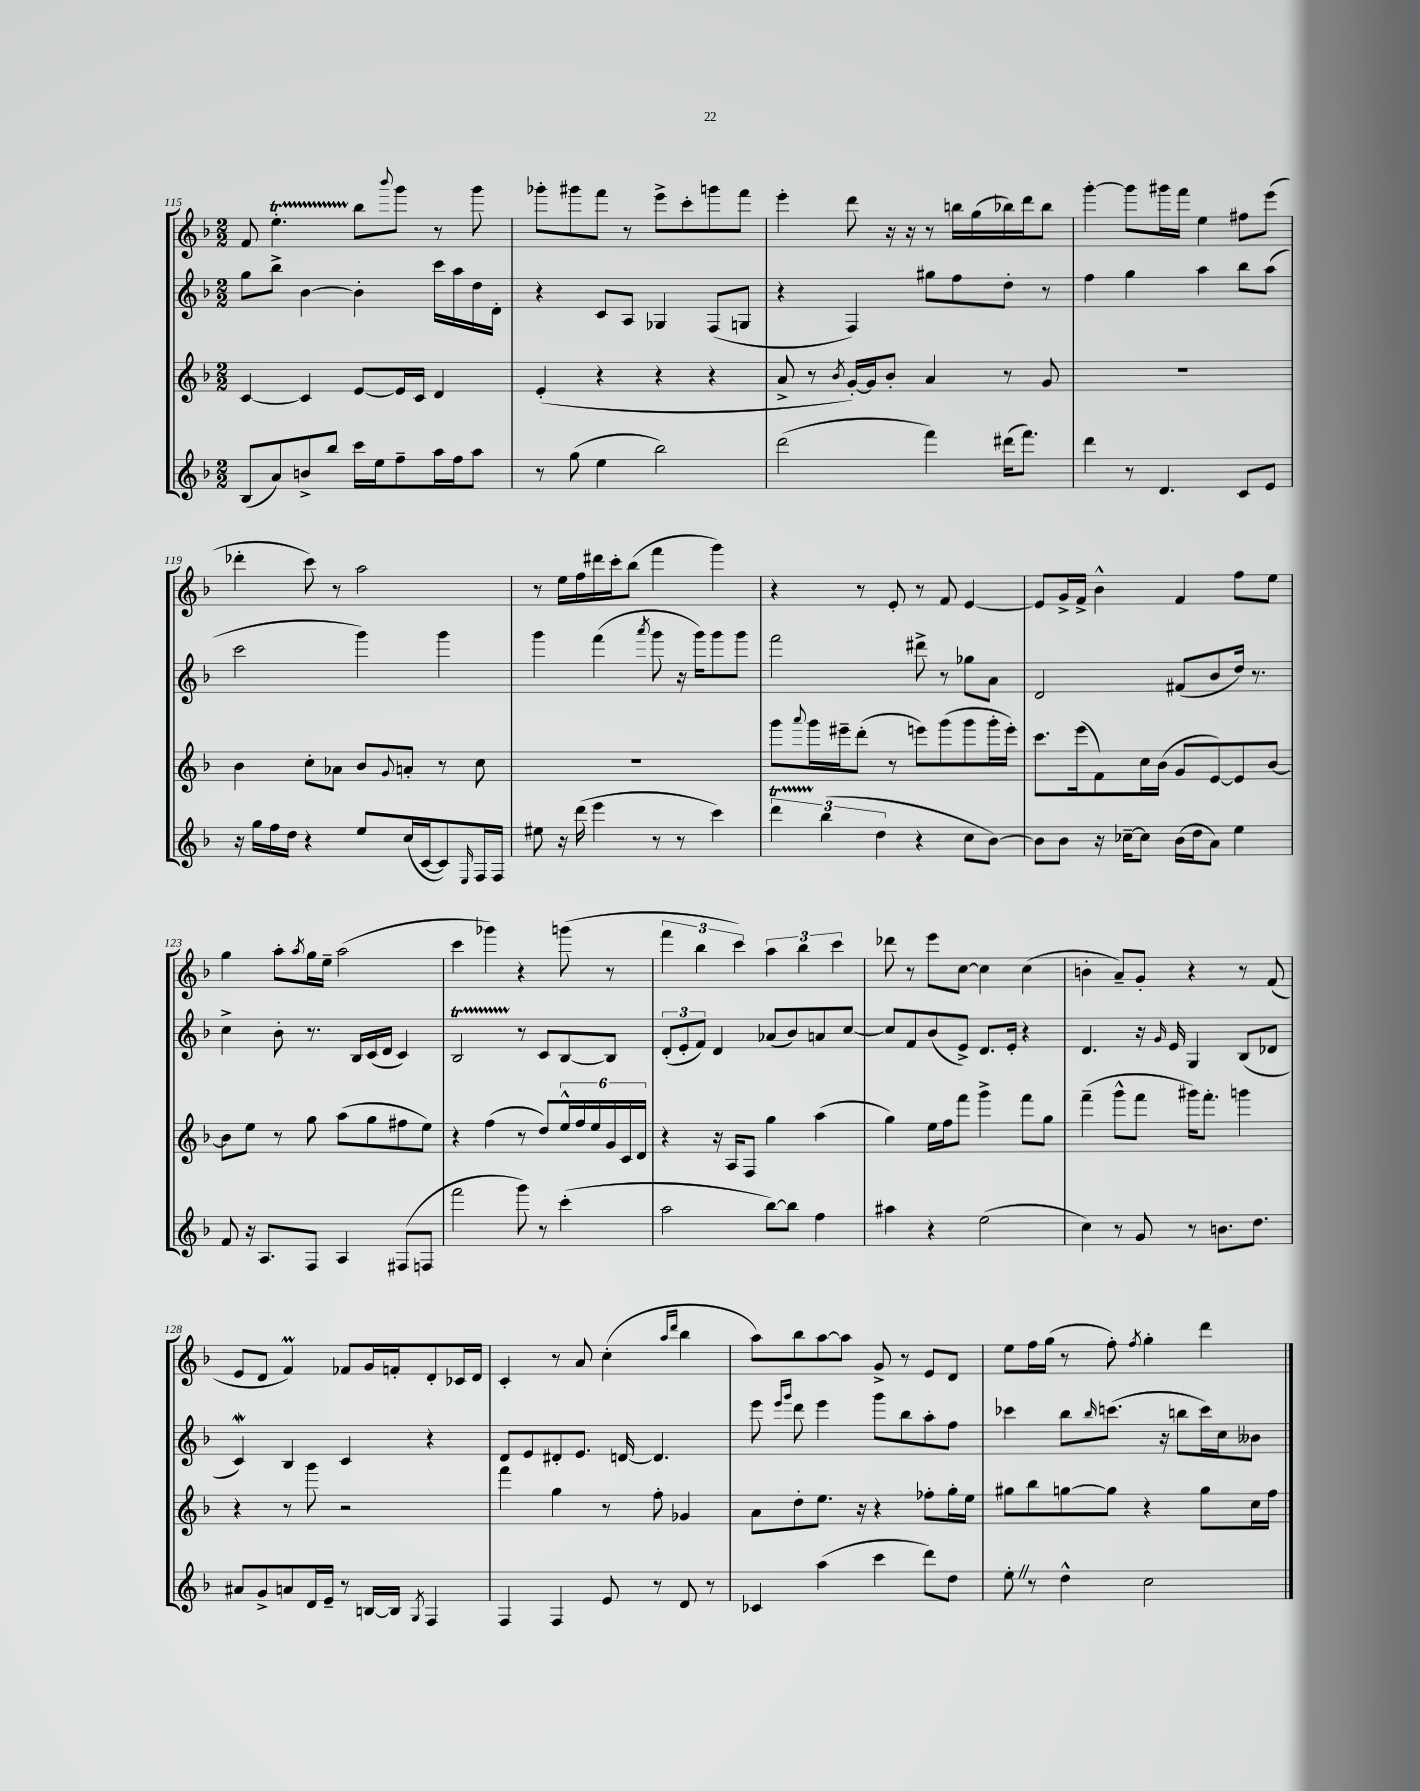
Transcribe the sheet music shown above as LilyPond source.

<<
\new StaffGroup <<
\new Staff = "s0" {
    \clef treble \key f \major \numericTimeSignature \time 2/2
    f'8 e''4.-.\startTrillSpan bes''8\stopTrillSpan \appoggiatura { bes'''8 } g'''8 r8 g'''8 |
    ges'''8-. gis'''8 f'''8 r8 e'''8-> c'''8-. g'''8 f'''8 |
    e'''4-. d'''8 r16 r16 r8 b''16 g''16( bes''16) d'''16 bes''8 |
    g'''4~-. g'''8 gis'''16 f'''16 e''4 fis''8 e'''8( |
    des'''4-. c'''8) r8 a''2 |
    r8 e''16 f''16 dis'''16 c'''16-. bes''8( f'''4 g'''4) |
    r4 r8 e'8-. r8 f'8 e'4~ |
    e'8 g'16-> f'16-> bes'4-^ f'4 f''8 e''8 |
    g''4 a''8-. \acciaccatura { a''8 } g''16 e''16-- a''2( |
    c'''4 ges'''4) r4 g'''8( r8 |
    \tuplet 3/2 { f'''4 bes''4 c'''4) } \tuplet 3/2 { a''4 bes''4 c'''4 } |
    des'''8 r8 e'''8 c''8~ c''4 c''4( |
    b'4-. a'8--) g'8-. r4 r8 f'8( |
    e'8 d'8 f'4\prall) fes'8 g'16 f'16-. d'8-. ces'16 d'16 |
    c'4-. r8 a'8 c''4-.( \grace { a''16 d'''16 } bes''4 |
    a''8) bes''8 a''8~ a''8 g'8-> r8 e'8 d'8 |
    e''8 f''16 g''16( r8 f''8-.) \acciaccatura { f''8 } g''4-. d'''4 \bar "|." |
}
\new Staff = "s1" {
    \clef treble \key f \major \numericTimeSignature \time 2/2
    g''8 bes''8-> bes'4~ bes'4-. c'''16 a''16 d''16 d'16-. |
    r4 c'8 a8 ges4 f8( g8 |
    r4 f4) gis''8 f''8 d''8-. r8 |
    f''4 g''4 a''4 bes''8 a''8( |
    c'''2 g'''4) g'''4 |
    g'''4 f'''4( \acciaccatura { a'''8 } g'''8 r16 g'''16) g'''8 g'''8 |
    f'''2 dis'''8-> r8 ges''8 a'8 |
    d'2 fis'8( bes'8 d''16) r8. |
    c''4-> bes'8-. r8. bes16 c'16( d'16 c'4) |
    bes2\startTrillSpan r8\stopTrillSpan c'8 bes8~ bes8 |
    \tuplet 3/2 { d'8-.( e'8-. f'8) } d'4 aes'8( bes'8) a'8 c''8~ |
    c''8 f'8 bes'8( e'8->) d'8. e'16-. r4 |
    d'4. r16 \grace { g'16 } e'16 g4 bes8( des'8 |
    c'4\mordent) bes4 c'4 r4 |
    d'8 e'8 dis'8-. e'8. d'16~ d'4. |
    e'''8 \grace { e'''16 g'''16 } d'''8 e'''4 g'''8 bes''8 a''8-. f''8 |
    ces'''4 bes''8 \grace { bes''16 } c'''8.( r16 b''8 c'''16) c''16 beses'8 \bar "|." |
}
\new Staff = "s2" {
    \clef treble \key f \major \numericTimeSignature \time 2/2
    c'4~ c'4 e'8~ e'16 c'16 d'4 |
    e'4-.( r4 r4 r4 |
    a'8-> r8 \acciaccatura { bes'8 } g'16~-.) g'16 bes'8-. a'4 r8 g'8 |
    R1 |
    bes'4 c''8-. aes'8 bes'8 \appoggiatura { g'8 } a'8-. r8 c''8 |
    R1 |
    g'''8 \appoggiatura { a'''8 } g'''16 eis'''16-- d'''8-.( r8 e'''8) g'''8( g'''8 g'''16-. e'''16-.) |
    c'''8. e'''16( f'8) c''16 bes'16( g'8 e'8~) e'8 bes'8~ |
    bes'8 e''8 r8 g''8 a''8( g''8 fis''8 e''8) |
    r4 f''4( r8 d''8) \tuplet 6/4 { e''16-^ f''16 e''16 g'16 c'16 d'16 } |
    r4 r16 a16 f8 g''4 a''4( |
    g''4) e''16 f''16 f'''8 g'''4-> f'''8 g''8 |
    f'''4--( g'''8-^ f'''8 gis'''16) f'''8.-. g'''4 |
    r4 r8 g'''8 r2 |
    f'''4 g''4 r8 f''8-. ges'4 |
    a'8 d''8-. e''8. r16 r4 fes''8-. g''16-. e''16 |
    gis''8 bes''8 g''8~ g''8 r4 g''8 c''16 f''16 \bar "|." |
}
\new Staff = "s3" {
    \clef treble \key f \major \numericTimeSignature \time 2/2
    bes8( a'8) b'8-> bes''8 c'''16 e''16 f''8-- a''16 f''16 a''8 |
    r8 g''8( e''4 bes''2) |
    d'''2( f'''4) dis'''16( f'''8.) |
    d'''4 r8 d'4. c'8 e'8 |
    r16 g''16 f''16 d''16 r4 e''8 c''16( c'16~ c'8) \grace { e16 } f16 f16 |
    eis''8 r16 d'''16( e'''4 r8 r8 c'''4) |
    \tuplet 3/2 { d'''4\startTrillSpan bes''4\stopTrillSpan( d''4 } r4 c''8 bes'8~) |
    bes'8 bes'8 r16 ces''16~-- ces''8 bes'16( d''16 a'8) e''4 |
    f'8 r16 a8. f8 a4 fis8( f8 |
    f'''2 g'''8) r8 c'''4-.( |
    a''2 bes''8~) bes''8 f''4 |
    ais''4 r4 e''2( |
    c''4) r8 g'8 r8 b'8. d''8. |
    ais'8 g'8-> a'8 d'16 e'16-- r8 b16~ b16 \acciaccatura { g8 } f4 |
    f4 f4 e'8 r8 d'8 r8 |
    ces'4 a''4( c'''4 d'''8) d''8 |
    e''8-. \once \override BreathingSign.text = \markup { \musicglyph "scripts.caesura.straight" } \breathe r8 d''4-^ c''2 \bar "|." |
}
>>
>>
\layout { \context { \Score currentBarNumber = #115 } }
